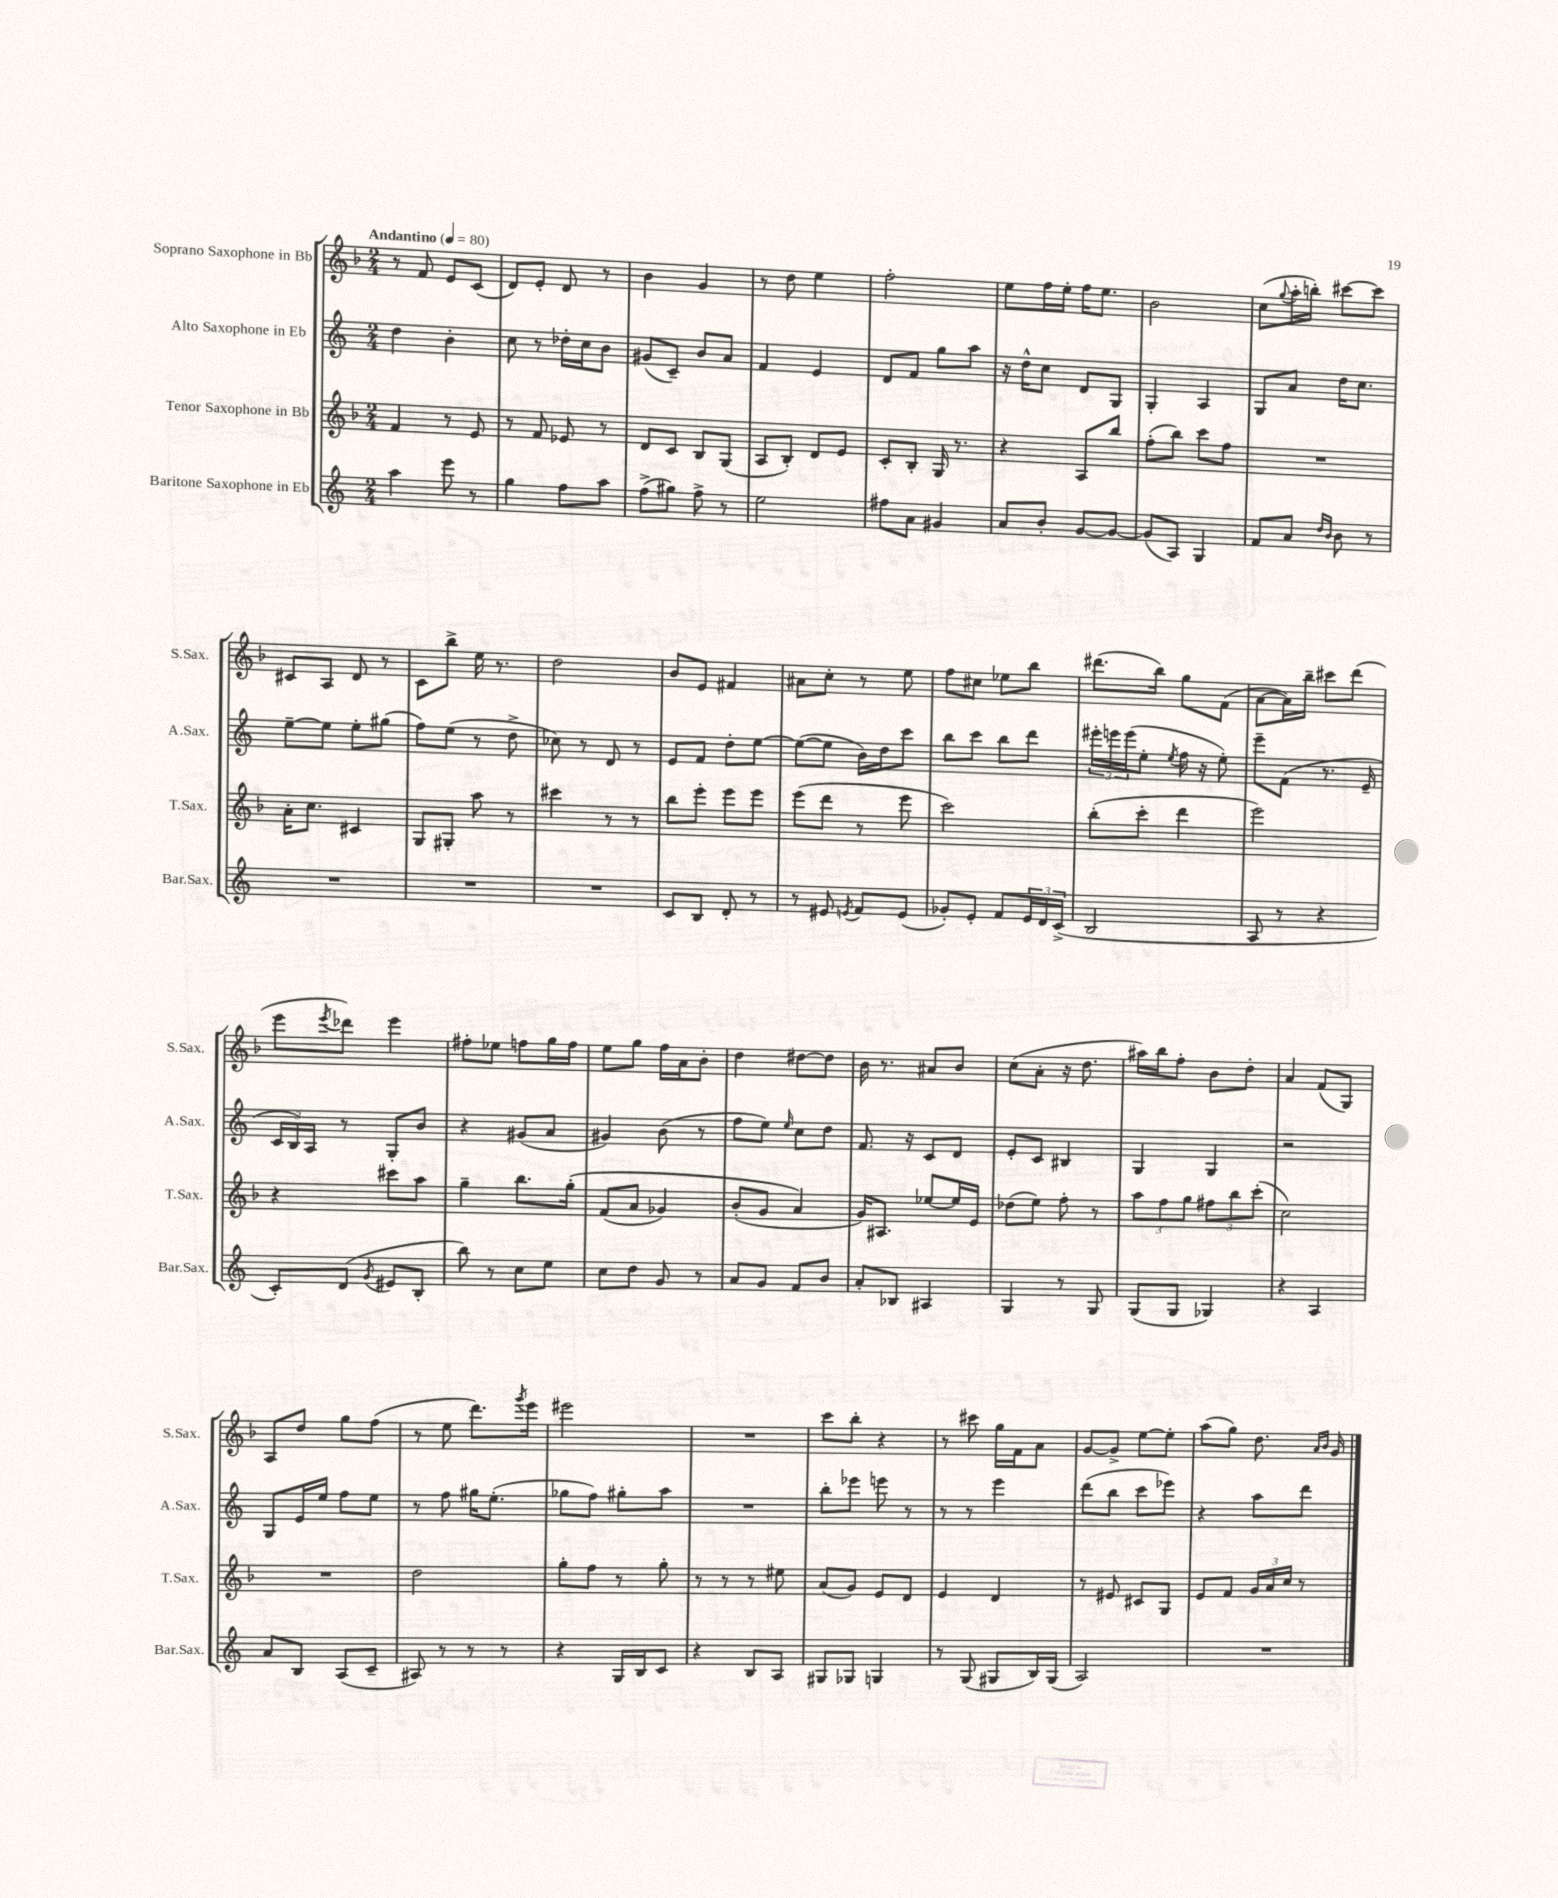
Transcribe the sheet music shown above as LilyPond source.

<<
\new StaffGroup <<
\new Staff = "s0" \with { instrumentName = "Soprano Saxophone in Bb" shortInstrumentName = "S.Sax." } {
    \clef treble \key f \major \numericTimeSignature \time 2/4 \tempo "Andantino" 4 = 80
    r8 f'8 e'8 c'8( |
    d'8) e'8-. d'8 r8 |
    bes'4 g'4 |
    r8 d''8 e''4 |
    f''2-. |
    e''8 f''16 e''16-. f''16 e''8. |
    bes'2 |
    c''8( \appoggiatura { g''8 } a''16-. b''16-.) cis'''8~ cis'''8 |
    cis'8 a8 d'8 r8 |
    c'8 bes''8-> e''16 r8. |
    d''2 |
    bes'8 e'8 fis'4 |
    ais'8 c''8-. r8 e''8 |
    f''8 cis''8 ees''8 bes''8 |
    dis'''8.( bes''16) g''8 f'8( |
    a'8~ a'16) bes''16-- cis'''8 d'''8( |
    e'''8 \acciaccatura { e'''8 } des'''8) e'''4 |
    fis''8-. ees''8 f''8 g''16 f''16 |
    e''8 g''8 f''16 a'16 bes'8-. |
    d''4 dis''8~ dis''8 |
    bes'16 r8. ais'8 bes'8 |
    c''8( a'8-. r16 d''8. |
    ais''16) bes''16 f''8-. bes'8 d''8-. |
    a'4 f'8( g8) |
    a8 d''8 g''8 f''8( |
    r8 e''8 d'''8.) \acciaccatura { g'''8 } e'''16 |
    eis'''2 |
    R2 |
    c'''8 bes''8-. r4 |
    r8 cis'''8 g''16 f'16 a'8 |
    g'8~ g'8-> e''8~ e''8-. |
    a''8( g''8) d''8. \grace { a'16 bes'16 } g'16 \bar "|." |
}
\new Staff = "s1" \with { instrumentName = "Alto Saxophone in Eb" shortInstrumentName = "A.Sax." } {
    \clef treble \key c \major \numericTimeSignature \time 2/4
    d''4 b'4-. |
    c''8 r8 des''16-. c''16 b'8 |
    gis'8( c'8--) b'8 a'8 |
    f'4 e'4 |
    d'8 f'8 g''8 a''8 |
    r16 d''16-^ c''8 d'8 g8 |
    g4-. a4 |
    g8 a'8 d''16 c''8. |
    e''8~-- e''8 e''8-. gis''8( |
    f''8) e''8( r8 d''8-> |
    ces''8) r8 d'8 r8 |
    e'8 f'8 d''8-. e''8~ |
    e''8~( e''8 b'16) d''16 c'''8 |
    b''8 c'''8 b''8 d'''8 |
    \tuplet 3/2 { eis'''16-. e'''16 e'''16( } e''8-. \acciaccatura { e''8 } f''16 r16 e''8-.) |
    e'''8-- f'8( r8. e'16-- |
    \tuplet 3/2 { c'16 b16) a16 } r8 g8-. b'8 |
    r4 gis'8( a'8 |
    gis'4) b'8( r8 |
    f''8 e''8) \grace { e''16 } c''8 d''8 |
    f'8. r16 c'8 d'8 |
    e'8-. c'8 bis4 |
    g4 g4 |
    r2 |
    g8 e'16 e''16 f''8 e''8 |
    r8 f''8 gis''16 e''8.-.( |
    ges''8 f''8) gis''8-. a''8 |
    R2 |
    b''8-. ees'''8 e'''8 r8 |
    r8 r8 e'''4 |
    d'''8( b''8 c'''8 ees'''8) |
    r4 a''8 d'''8 \bar "|." |
}
\new Staff = "s2" \with { instrumentName = "Tenor Saxophone in Bb" shortInstrumentName = "T.Sax." } {
    \clef treble \key f \major \numericTimeSignature \time 2/4
    f'4 r8 e'8 |
    r8 f'8 ees'8 r8 |
    d'8 c'8 bes8 g8( |
    a8 bes8-.) d'8 e'8 |
    c'8-. bes8-. g16 r8. |
    r4 a8 bes''8 |
    f''8-.( bes''8) c'''8 f''8 |
    R2 |
    a'16-. c''8. cis'4 |
    g8 gis8-. a''8 r8 |
    cis'''4 r8 r8 |
    bes''8 e'''8-. e'''8 e'''8 |
    e'''8( d'''8 r8 e'''8 |
    c'''2) |
    bes''8-.( c'''8-. d'''4 |
    e'''2) |
    r4 cis'''8 a''8 |
    g''4-- bes''8. g''16-.\( |
    f'8( a'8 ges'4) |
    bes'8-.( g'8 a'4\) |
    g'16) ais8. ees''8~ ees''16 e'16 |
    des''8( e''8) f''8-. r8 |
    \tuplet 3/2 { a''8 f''8 g''8 } \tuplet 3/2 { fis''8 bes''8 c'''8-.( } |
    c''2) |
    R2 |
    d''2 |
    g''8-. f''8 r8 g''8-. |
    r8 r8 r8 eis''8 |
    a'8( g'8) e'8 d'8 |
    e'4 d'4 |
    r8 eis'8 cis'8 g8 |
    e'8 f'8 \tuplet 3/2 { g'16 a'16 c''16 } r8 \bar "|." |
}
\new Staff = "s3" \with { instrumentName = "Baritone Saxophone in Eb" shortInstrumentName = "Bar.Sax." } {
    \clef treble \key c \major \numericTimeSignature \time 2/4
    a''4 e'''8 r8 |
    g''4 f''8 a''8 |
    f''8->( gis''8) f''8-> r8 |
    e''2 |
    fis''8 a'8 gis'4 |
    a'8 b'8-. g'8~ g'8~ |
    g'8( a8) g4 |
    f'8 a'8 \grace { d''16 b'16 } b'8 r8 |
    R2 |
    R2 |
    R2 |
    c'8 b8 d'8-. r8 |
    r8 eis'8 \acciaccatura { e'8 } f'8 e'8( |
    ges'8-.) e'8-. f'8 \tuplet 3/2 { e'16 d'16 c'16->( } |
    b2 |
    a8 r8 r4 |
    c'8-.) d'8( \acciaccatura { g'8 } eis'8 b8-. |
    b''8) r8 c''8 e''8 |
    c''8 d''8 g'8 r8 |
    a'8 g'8 f'8 b'8 |
    a'8-. bes8 ais4 |
    g4 r8 g8 |
    g8( g8 ges4) |
    r4 a4 |
    a'8 b8 a8( c'8-- |
    ais8) r8 r8 r8 |
    r4 g16 b16 c'8 |
    r4 b8 a8 |
    gis8 ges8 g4 |
    r8 g8( gis8 b16) gis16( |
    a2) |
    R2 \bar "|." |
}
>>
>>
\layout { \context { \Score \remove "Bar_number_engraver" } }
